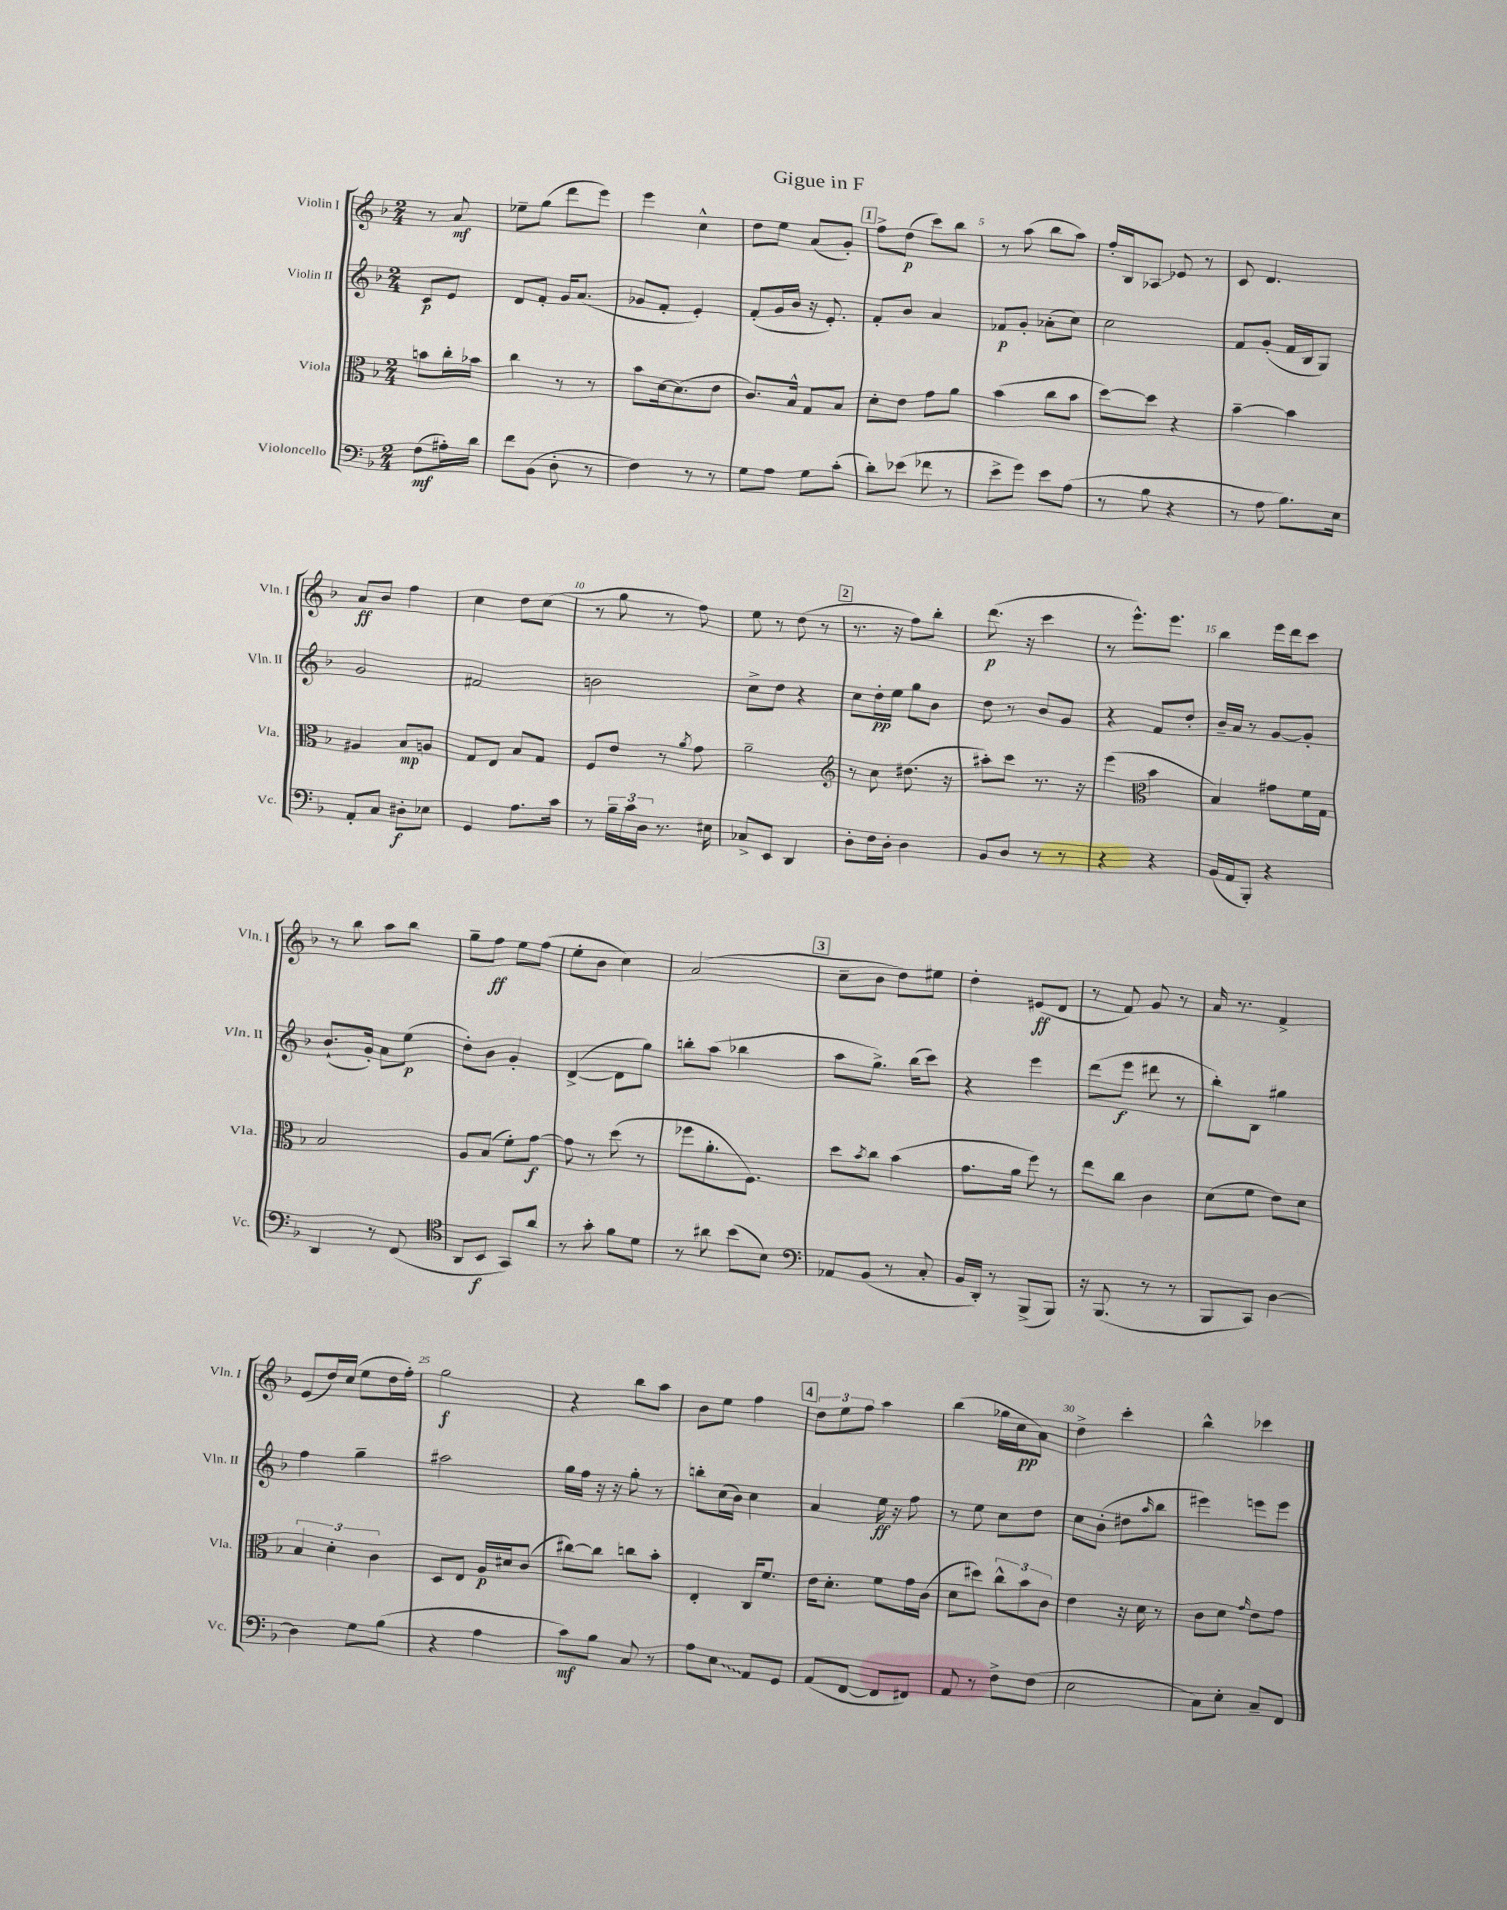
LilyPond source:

\header { title = "Gigue in F" }
<<
\new StaffGroup <<
\new Staff = "s0" \with { instrumentName = "Violin I" shortInstrumentName = "Vln. I" } {
    \clef treble \key f \major \numericTimeSignature \time 2/4 \partial 4
    r8 a'8\mf |
    ees''8-- g''8( d'''8 e'''8) |
    e'''4 c''4-^ |
    d''8 e''8 a'8( g'8-.) |
    \mark \markup { \box "1" } f''8-> d''8\p( c'''8) bes''8 |
    r8 a''8( bes''8 a''8) |
    f''16-. bes16 aes8\glissando ees'8 r8 |
    c'8 d'4. |
    a'8\ff bes'8 f''4 |
    c''4 d''8 c''8( |
    r8 g''8 r8 f''8) |
    e''8 r8 d''8( r8 |
    \mark \markup { \box "2" } r8. r16 f''8) bes''8-. |
    d'''8.\p( r16 c'''4 |
    r8 e'''8.-^) e'''8. |
    bes''4 e'''16 d'''16 c'''8 |
    r8 bes''8 a''8 bes''8 |
    g''8-- f''8\ff e''8 f''8( |
    e''8-. bes'8 c''4) |
    a'2( |
    \mark \markup { \box "3" } c''8-- bes'8 d''8) eis''8 |
    d''4-. eis'8\ff( d'8 |
    r8 f'8) g'8 r8 |
    a'16 r8. f'4-> |
    e'8( d''16) c''16( e''8 d''16 f''16-.) |
    g''2\f |
    r4 bes''8 a''8 |
    bes'8 e''8 f''4 |
    \mark \markup { \box "4" } \tuplet 3/2 { d''8 e''8 f''8 } a''4 |
    bes''4( ges''16 c''16\pp a'8) |
    d''4-> c'''4-. |
    bes''4-^ ces'''4 \bar "|." |
}
\new Staff = "s1" \with { instrumentName = "Violin II" shortInstrumentName = "Vln. II" } {
    \clef treble \key f \major \numericTimeSignature \time 2/4 \partial 4
    c'8\p e'8 |
    d'8 f'8-. g'16 a'8.( |
    ges'8 f'8-. e'4-.) |
    f'8-.( g'16 bes'16 r16 e'8.-.) |
    \mark \markup { \box "1" } f'8-. bes'8 a'4 |
    fes'8\p g'8-. aes'8-.( c''8) |
    c''2 |
    f'8 g'8-.( f'16 bes16 g8) |
    g'2 |
    fis'2 |
    b'2 |
    c''8-> d''8 r4 |
    \mark \markup { \box "2" } c''8 d''16-.\pp e''16 g''8 bes'8 |
    d''8 r8 bes'8 g'8 |
    r4 f'8 d''8-. |
    bes'16-- a'16 r8 g'8~ g'8-. |
    bes'8.-!( g'16-.) a'8 e''8\p( |
    d''8-.) bes'8 g'4-. |
    d'4~->( d'8 g''8) |
    b''8-. a''8( bes''4 |
    \mark \markup { \box "3" } a''8 g''8.->) bes''16( c'''8) |
    r4 e'''4 |
    d'''8( e'''8\f dis'''8 r8 |
    bes''8-.) bes8 gis''4 |
    f''4 g''4-- |
    ais''2 |
    g''16 f''16 r16 r16 g''8-. r8 |
    b''8-. c''16( bes'16) c''4 |
    \mark \markup { \box "4" } a'4 e''16\ff r16 f''8 |
    r8 e''8 c''8 d''8 |
    c''8 bes'8-.( dis''8 \grace { a''16 } bes''8 |
    eis'''4) e'''8 e'''8 \bar "|." |
}
\new Staff = "s2" \with { instrumentName = "Viola" shortInstrumentName = "Vla." } {
    \clef alto \key f \major \numericTimeSignature \time 2/4 \partial 4
    b'8 c''16-. bes'16 |
    c''4 r8 r8 |
    bes'8 d'16~ d'8.( e'8 |
    c'8.) bes16-^ g8 bes8 |
    \mark \markup { \box "1" } d'8-. e'8 g'8 a'8 |
    bes'4( c''8 bes'8 |
    d''8~) d''8 r4 |
    bes'4~-- bes'4 |
    ais4 bes8\mp a8 |
    g8 e8 bes8 g8 |
    f8 e'8 r8 \acciaccatura { a'8 } g'8 |
    a'2-- |
    \mark \markup { \box "2" } \clef treble r8 c''8 dis''8.( r16 |
    ais''8-.) c'''8 r8. r16 |
    e'''4( \clef alto bes'4 |
    bes4) gis'8 f'16 g16 |
    bes2 |
    a8 bes8( f'8-.) g'8~\f |
    g'8 r8 d''8( r8 |
    fes''8 a'8.-. f8.) |
    \mark \markup { \box "3" } d''8 \acciaccatura { bes'8 } c''8 bes'4( |
    g'8. a'16 f''8) r8 |
    e''8 c''8 c'4 |
    d'8( f'8 e'8) d'8 |
    \tuplet 3/2 { bes4 d'4-. c'4 } |
    d8 e8 a16\p dis'16 c'8( |
    cis''8~) cis''8 c''8 bes'8-. |
    e4-. c16 f'8. |
    \mark \markup { \box "4" } e'16 d'8.-. f'8 g'16 c'16( |
    d'8 dis''8) \tuplet 3/2 { c''8-^ bes'8 c'8 } |
    e'4 r16 d'16 r8 |
    c'8 d'8 \grace { g'16 } e'8 g'8 \bar "|." |
}
\new Staff = "s3" \with { instrumentName = "Violoncello" shortInstrumentName = "Vc." } {
    \clef bass \key f \major \numericTimeSignature \time 2/4 \partial 4
    f8\mf( ais16-.) d'16 |
    f'8 bes,8( d8-. r8 |
    f4) r8 r8 |
    g8 a8 g8 c'8-.( |
    \mark \markup { \box "1" } d'8-.) ees'8( fes'8 r8 |
    e'8-> g'8) e'8 a8( |
    r8 bes8 r4 |
    r8 a8 bes8.) e16 |
    a,8-. c8 dis8-.\f ees8 |
    g,4 a8. c'16 |
    r8 \tuplet 3/2 { bes16-- c'16 d16 } r8. eis16 |
    ces8-> e,8 d,4 |
    \mark \markup { \box "2" } d8-. f16 d16-. d4 |
    bes,8 d8 r8 r8 |
    r4 r4 |
    bes,16( a,16 bes,,8-.) r4 |
    d,4 r8 f,8( |
    \clef tenor a,8 bes,8\f g,8) a'8 |
    r8 g'8-. f'8 d'8 |
    r8 ais'8 bes'8( bes8) |
    \mark \markup { \box "3" } \clef bass aes,8 bes,8( r8 c8-. |
    bes,16 d,16-.) r8 bes,,8->( bes,,8) |
    r16 bes,,8.( r8 r8 |
    bes,,8 c,8) d4~ |
    d4 g8 bes8( |
    r4 a4 |
    c'8\mf) bes8 c8 r8 |
    a8 \once \override Glissando.style = #'zigzag e8\glissando a,8 g,8 |
    \mark \markup { \box "4" } a,8( f,8~ f,8 fis,8) |
    a,8 r8 f8-> f8( |
    e2 |
    c8) e8-. c8-- f,8 \bar "|." |
}
>>
>>
\layout { \context { \Score \override BarNumber.break-visibility = ##(#f #t #t) barNumberVisibility = #(every-nth-bar-number-visible 5) } }
